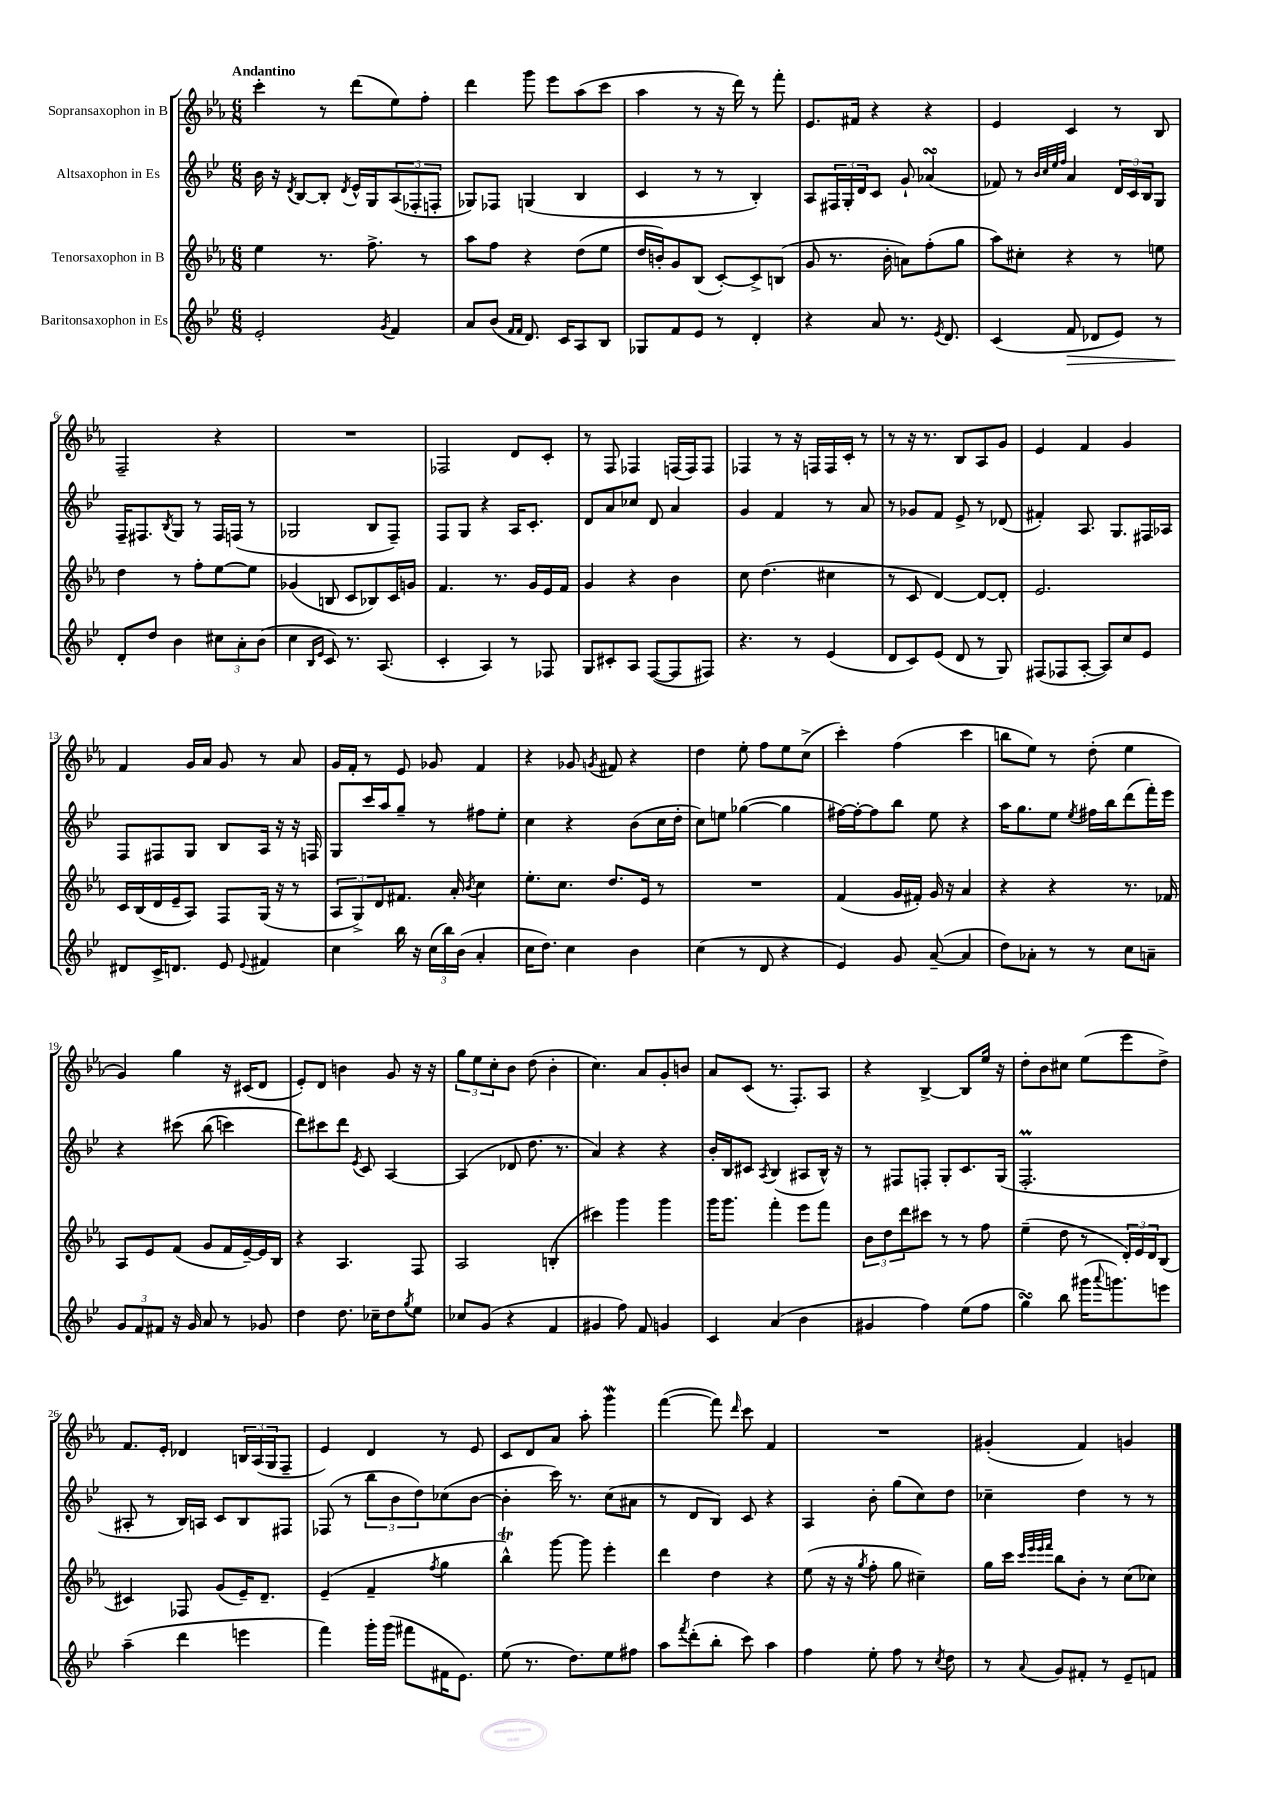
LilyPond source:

<<
\new StaffGroup <<
\new Staff = "s0" \with { instrumentName = "Sopransaxophon in B" } {
    \clef treble \key ees \major \numericTimeSignature \time 6/8 \tempo "Andantino"
    c'''4-. r8 d'''8( ees''8) f''8-. |
    d'''4 g'''8 ees'''8 aes''8( c'''8 |
    aes''4 r8 r16 d'''16) r8 f'''8-. |
    ees'8. fis'16 r4 r4 |
    ees'4 c'4 r8 bes8 |
    f2-- r4 |
    R2. |
    fes2 d'8 c'8-. |
    r8 f8 fes4 f16( f16) f8 |
    fes4 r8 r16 f16 f16 c'16-. r8 |
    r8 r16 r8. bes8 aes8 g'8 |
    ees'4 f'4 g'4 |
    f'4 g'16 aes'16 g'8 r8 aes'8 |
    g'16 f'16-. r8 ees'8 ges'8 f'4 |
    r4 ges'8 \acciaccatura { g'8 } fis'8 r4 |
    d''4 ees''8-. f''8 ees''8 c''8->( |
    c'''4-.) f''4( c'''4 |
    b''8 ees''8) r8 d''8-.( ees''4 |
    g'4) g''4 r16 cis'16( d'8 |
    ees'8-.) d'8 b'4 g'8 r16 r16 |
    \tuplet 3/2 { g''8 ees''8 c''8-. } bes'8 d''8( bes'4-. |
    c''4.) aes'8 g'8-. b'8 |
    aes'8 c'8( r8. f8.-.) aes8 |
    r4 bes4~-> bes8 ees''16 r16 |
    d''8-. bes'8 cis''8 ees''8( ees'''8 d''8->) |
    f'8. ees'16-. des'4 \tuplet 3/2 { b16 aes16( g16 } f8-- |
    ees'4) d'4 r8 ees'8 |
    c'8 d'8 aes'8 aes''8-. g'''4\mordent |
    f'''4~( f'''8) \grace { d'''16 } c'''8 f'4 |
    R2. |
    gis'4-.( f'4) g'4 \bar "|." |
}
\new Staff = "s1" \with { instrumentName = "Altsaxophon in Es" } {
    \clef treble \key bes \major \numericTimeSignature \time 6/8
    bes'16 r16 \acciaccatura { d'8 } bes8~ bes8-. \acciaccatura { d'8 } ees'16-^ g16 \tuplet 3/2 { a8( fes8-. f8-. } |
    ges8) fes8 g4( bes4 |
    c'4 r8 r8 bes4-.) |
    a8 \tuplet 3/2 { fis16 g16-. d'16 } c'8 g'8-! aes'4\turn( |
    fes'8) r8 \grace { bes'32 c''32 ees''32 f''32 } a'4 \tuplet 3/2 { d'16 c'16 bes16 } g8 |
    f16-- fis8. \acciaccatura { bes8 } g8 r8 fis16 f16( r8 |
    ges2 bes8 f8--) |
    f8 g8 r4 a16 c'8.-. |
    d'8 a'8 ces''8 d'8 a'4 |
    g'4 f'4 r8 a'8 |
    r8 ges'8 f'8 ees'8-> r8 des'8( |
    fis'4-.) a8. g8. fis16 aes16 |
    f8 fis8 g8 bes8 a16 r16 r16 f16 |
    g8 c'''16 a''16 g''8-- r8 fis''8 ees''8-. |
    c''4 r4 bes'8( c''16 d''16-. |
    c''8) e''8 ges''4~( ges''4 |
    fis''16~) fis''16~-. fis''8 bes''8 ees''8 r4 |
    a''16 g''8. ees''8 \acciaccatura { ees''8 } fis''16 bes''16 d'''8( f'''16-.) ees'''16 |
    r4 cis'''8\( bes''8( c'''4) |
    d'''8\) cis'''8 d'''8 \acciaccatura { ees'8 } c'8 a4~ |
    a4( des'8 d''8. r8. |
    a'4) r4 r4 |
    bes'16-. bes16 cis'8 \acciaccatura { a8 } bes4( ais8 bes16-^) r16 |
    r8 fis8 f8-. g8-. c'8. g16( |
    f2.-.\prall |
    ais8-. r8 bes16) a16 c'8 bes8 fis8 |
    fes8( r8 \tuplet 3/2 { bes''8 bes'8 d''8) } ces''8( bes'8~ |
    bes'4-. c'''16) r8. c''8( ais'8 |
    r8 d'8 bes8) c'8 r4 |
    a4 bes'8-. g''8( c''8) d''8 |
    ces''4-- d''4 r8 r8 \bar "|." |
}
\new Staff = "s2" \with { instrumentName = "Tenorsaxophon in B" } {
    \clef treble \key ees \major \numericTimeSignature \time 6/8
    ees''4 r8. f''8.-> r8 |
    aes''8 f''8 r4 d''8( ees''8 |
    d''16 b'16-.) g'8 bes8( c'8~-.) c'8-> b8( |
    g'8 r8. bes'16-. a'8) f''8-.( g''8 |
    aes''8) cis''8-. r4 r8 e''8 |
    d''4 r8 f''8-. ees''8~ ees''8 |
    ges'4( b8 c'8 bes8) c'16 g'16 |
    f'4. r8. g'16 ees'16 f'16 |
    g'4 r4 bes'4 |
    c''8 d''4.( cis''4 |
    r8 c'8 d'4~) d'8~ d'8-. |
    ees'2. |
    c'16 bes16( d'16 ees'16-- aes8) f8 g16( r16 r8 |
    \tuplet 3/2 { aes8 g8->) d'8 } fis'8. aes'16-. \acciaccatura { bes'8 } c''4 |
    ees''8.-. c''8. d''8. ees'16 r8 |
    R2. |
    f'4( g'16 fis'16-.) g'16 r16 aes'4 |
    r4 r4 r8. fes'16 |
    aes8 ees'8 f'8( g'8 f'16 ees'16~--) ees'16 bes16 |
    r4 aes4. f8 |
    aes2 b4-.( |
    cis'''4) g'''4 g'''4 |
    g'''16 g'''8. f'''4-. ees'''8 f'''8 |
    \tuplet 3/2 { bes'8 d''8 d'''8 } cis'''8 r8 r8 f''8 |
    ees''4--( d''8 r8 \tuplet 3/2 { d'16-.) ees'16 d'16 } bes8( |
    cis'4) fes8 g'8( ees'16--) d'8.-- |
    ees'4--( f'4-- \acciaccatura { f''8 } g''4 |
    bes''4-^\trill) g'''8~ g'''8 ees'''4-. |
    d'''4 d''4 r4 |
    ees''8( r16 r16 \acciaccatura { g''8 } f''8-. g''8 cis''4--) |
    g''16 c'''16 \grace { c'''32 ees'''32 ees'''32 f'''32 } bes''8 bes'8-. r8 c''8( ces''8) \bar "|." |
}
\new Staff = "s3" \with { instrumentName = "Baritonsaxophon in Es" } {
    \clef treble \key bes \major \numericTimeSignature \time 6/8
    ees'2-. \acciaccatura { g'8 } f'4 |
    a'8 bes'8( \grace { f'16 f'16 } d'8.) c'16 a8 bes8 |
    ges8 f'8 ees'8 r8 d'4-. |
    r4 a'8 r8. \acciaccatura { ees'8 } d'8. |
    c'4( f'8\> des'8 ees'8) r8 |
    d'8-.\! d''8 bes'4 \tuplet 3/2 { cis''8 a'8-. bes'8( } |
    c''4 \grace { bes16 ees'16 } c'8) r8. a8.( |
    c'4-. a4) r8 fes8 |
    g8 cis'8-. a8 f8~( f8 fis8) |
    r4. r8 ees'4( |
    d'8 c'8) ees'8( d'8 r8 g8) |
    fis8( fes8 a8~-. a8) c''8 ees'8 |
    dis'8 c'16-> d'8. ees'8 \appoggiatura { ees'8 } fis'4 |
    c''4 bes''16 r16 \tuplet 3/2 { c''16( bes''16) bes'16( } a'4-. |
    c''16 d''8.) c''4 bes'4 |
    c''4( r8 d'8 r4 |
    ees'4) g'8 a'8~--( a'4 |
    d''8) aes'8-. r8 r8 c''8 a'8-- |
    \tuplet 3/2 { g'8 f'8 fis'8 } r16 g'16 a'8 r8 ges'8 |
    d''4 d''8. ces''16-- d''8 \acciaccatura { g''8 } ees''8 |
    ces''8 g'8( r4 f'4 |
    gis'4 f''8) f'8 g'4 |
    c'4 a'4( bes'4 |
    gis'4 f''4) ees''8( f''8 |
    g''4\turn) bes''8 gis'''16( \appoggiatura { a'''8 } g'''8.) e'''8 |
    a''4--( d'''4 e'''4 |
    f'''4) g'''16-. g'''16( fis'''8 fis'16 ees'8.) |
    ees''8( r8. d''8.) ees''8 fis''8 |
    a''8 \acciaccatura { f'''8 } d'''8-.( bes''8-. c'''8) a''4 |
    f''4 ees''8-. f''8 r8 \acciaccatura { c''8 } d''8 |
    r8 \appoggiatura { a'8 } g'8 fis'8-. r8 ees'8-- f'8 \bar "|." |
}
>>
>>
